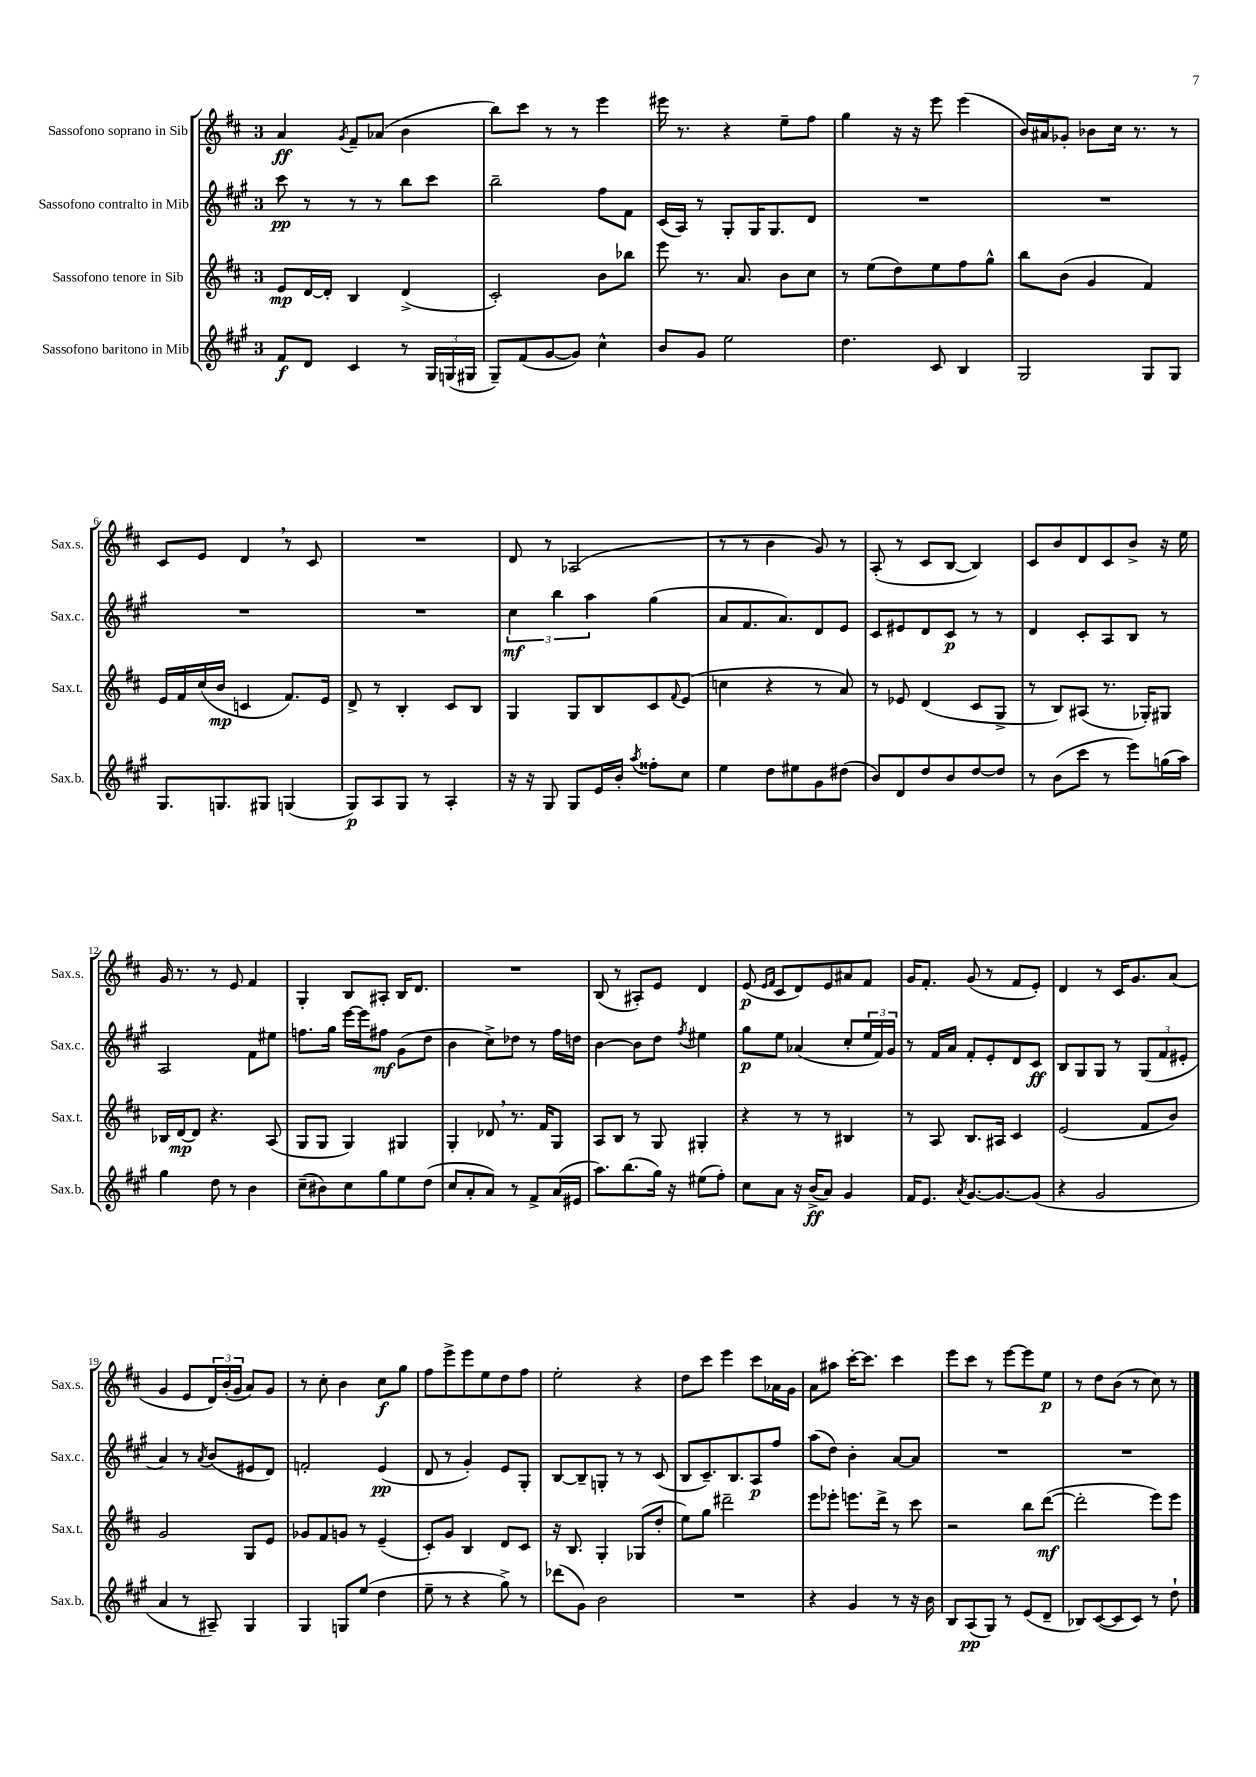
<<
\new StaffGroup <<
\new Staff = "s0" \with { instrumentName = "Sassofono soprano in Sib" shortInstrumentName = "Sax.s." } {
    \clef treble \key d \major \once \override Staff.TimeSignature.style = #'single-digit \time 3/4
    a'4\ff \acciaccatura { g'8 } fis'8-- aes'8( b'4 |
    b''8) cis'''8 r8 r8 e'''4 |
    eis'''16 r8. r4 e''8-- fis''8 |
    g''4 r16 r16 e'''8 e'''4( |
    b'16) ais'16 ges'8-. bes'8 cis''16 r8. r8 |
    cis'8 e'8 d'4 \breathe r8 cis'8 |
    R2. |
    d'8 r8 aes2( |
    r8 r8 b'4 g'8) r8 |
    a8-.( r8 cis'8 b8~ b4) |
    cis'8 b'8 d'8 cis'8 b'8-> r16 e''16 |
    g'16 r8. r8 e'8 fis'4 |
    g4-. b8 ais8-. b16 d'8. |
    R2. |
    b8( r8 ais8-.) e'8 d'4 |
    e'8\p( \grace { e'16 fis'16 } cis'8 d'8) e'8 ais'8 fis'8 |
    g'16 fis'8.-. g'8( r8 fis'8 e'8-.) |
    d'4 r8 cis'16 g'8. a'8( |
    g'4 e'8 \tuplet 3/2 { d'16) b'16-.( g'16 } a'8) g'8 |
    r8 cis''8-. b'4 cis''8\f g''8 |
    fis''8 e'''8-> e'''8 e''8 d''8 fis''8 |
    e''2-. r4 |
    d''8 cis'''8 e'''4 cis'''8 aes'16 g'16 |
    a'8 ais''8 cis'''16~-. cis'''8. cis'''4 |
    e'''8 cis'''8 r8 e'''8~ e'''8 e''8\p |
    r8 d''8 b'8( r8 cis''8) r8 \bar "|." |
}
\new Staff = "s1" \with { instrumentName = "Sassofono contralto in Mib" shortInstrumentName = "Sax.c." } {
    \clef treble \key a \major \once \override Staff.TimeSignature.style = #'single-digit \time 3/4
    cis'''8\pp r8 r8 r8 b''8 cis'''8 |
    b''2-- fis''8 fis'8 |
    cis'16( a16) r8 gis8-. gis16 gis8. d'8 |
    R2. |
    R2. |
    R2. |
    R2. |
    \tuplet 3/2 { cis''4\mf b''4 a''4 } gis''4( |
    a'8 fis'8. a'8.) d'8 e'8 |
    cis'8 eis'8 d'8 cis'8\p r8 r8 |
    d'4 cis'8-. a8 b8 r8 |
    a2 fis'8 eis''8 |
    f''8. gis''16 e'''16~ e'''16 fis''8\mf gis'8( d''8 |
    b'4 cis''8->) des''8 r8 fis''16 d''16 |
    b'4~ b'8 d''8 \acciaccatura { fis''8 } eis''4 |
    gis''8\p e''8 aes'4( cis''8-. \tuplet 3/2 { e''16 fis'16) gis'16 } |
    r8 fis'16 a'16 fis'8-. e'8-. d'8 cis'8\ff |
    b8 gis8 gis8 r8 \tuplet 3/2 { gis8( fis'8 eis'8-. } |
    a'4) r8 \acciaccatura { a'8 } b'8( eis'8 d'8) |
    f'2-. e'4\pp( |
    d'8 r8 gis'4-.) e'8 gis8-. |
    b8~ b8-- g8-. r8 r8 cis'8( |
    b8 cis'8.--) b8. a8\p fis''8 |
    a''8( d''8) b'4-. a'8~ a'8 |
    R2. |
    R2. \bar "|." |
}
\new Staff = "s2" \with { instrumentName = "Sassofono tenore in Sib" shortInstrumentName = "Sax.t." } {
    \clef treble \key d \major \once \override Staff.TimeSignature.style = #'single-digit \time 3/4
    e'8\mp d'16~ d'16-. b4 d'4->( |
    cis'2-.) b'8 bes''8 |
    e'''8 r8. a'8. b'8 cis''8 |
    r8 e''8( d''8) e''8 fis''8 g''8-^ |
    b''8 b'8( g'4 fis'4) |
    e'16 fis'16 cis''16( b'16\mp c'4 fis'8.) e'16 |
    d'8-> r8 b4-. cis'8 b8 |
    g4 g8 b8 cis'8 \appoggiatura { fis'8 } e'8( |
    c''4 r4 r8 a'8) |
    r8 ees'8 d'4( cis'8 g8-> |
    r8 b8) ais8( r8. ges16-.) gis8 |
    bes16 d'16~\mp d'8 r4. a8( |
    g8 g8 g4) gis4 |
    g4-. des'8 \breathe r8. fis'16 g8 |
    a8 b8 r8 g8 gis4-. |
    r4 r8 r8 bis4 |
    r8 a8 b8. ais16 cis'4 |
    e'2( fis'8 b'8) |
    g'2 g8 e'8 |
    ges'8 fis'8 g'8 r8 e'4--( |
    cis'8-.) g'8 b4 d'8 cis'8 |
    r16 b8. g4-. ges8( d''8-. |
    e''8) g''8 dis'''2-- |
    e'''8 ees'''8-. e'''8. d'''16-> r8 cis'''8 |
    r2 b''8 d'''8~\mf( |
    d'''2-. e'''8) e'''8 \bar "|." |
}
\new Staff = "s3" \with { instrumentName = "Sassofono baritono in Mib" shortInstrumentName = "Sax.b." } {
    \clef treble \key a \major \once \override Staff.TimeSignature.style = #'single-digit \time 3/4
    fis'8\f d'8 cis'4 r8 \tuplet 3/2 { gis16 g16( gis16 } |
    gis8--) fis'8( gis'8~ gis'8) cis''4-^ |
    b'8 gis'8 e''2 |
    d''4. cis'8 b4 |
    gis2 gis8 gis8 |
    gis8. g8. gis8 g4( |
    gis8\p) a8 gis8 r8 a4-. |
    r16 r16 gis8 gis8 e'16 b'16-. \acciaccatura { a''8 } fisis''8-. cis''8 |
    e''4 d''8 eis''8 gis'8 dis''8( |
    b'8) d'8 d''8 b'8 d''8~ d''8 |
    r8 b'8( cis'''8 r8 e'''8) g''16( a''16) |
    gis''4 d''8 r8 b'4 |
    cis''8--( bis'8) cis''8 gis''8 e''8 d''8( |
    cis''8 a'8-. a'8) r8 fis'8-> a'16( eis'16 |
    a''8.) b''8.( gis''16) r16 eis''8( fis''8-.) |
    cis''8 a'8 r16 b'16->\ff( a'8) gis'4 |
    fis'16 e'8. \acciaccatura { a'8 } gis'8.~ gis'8.~ gis'8( |
    r4 gis'2 |
    a'4 r8 ais8--) gis4 |
    gis4 g8 e''8( d''4 |
    e''8-- r8 r4 gis''8->) r8 |
    des'''8( gis'8) b'2 |
    R2. |
    r4 gis'4 r8 r16 b'16 |
    b8 a8\pp( gis8) r8 e'8( d'8-- |
    bes8) cis'8~( cis'8 cis'8) r8 d''8-! \bar "|." |
}
>>
>>
